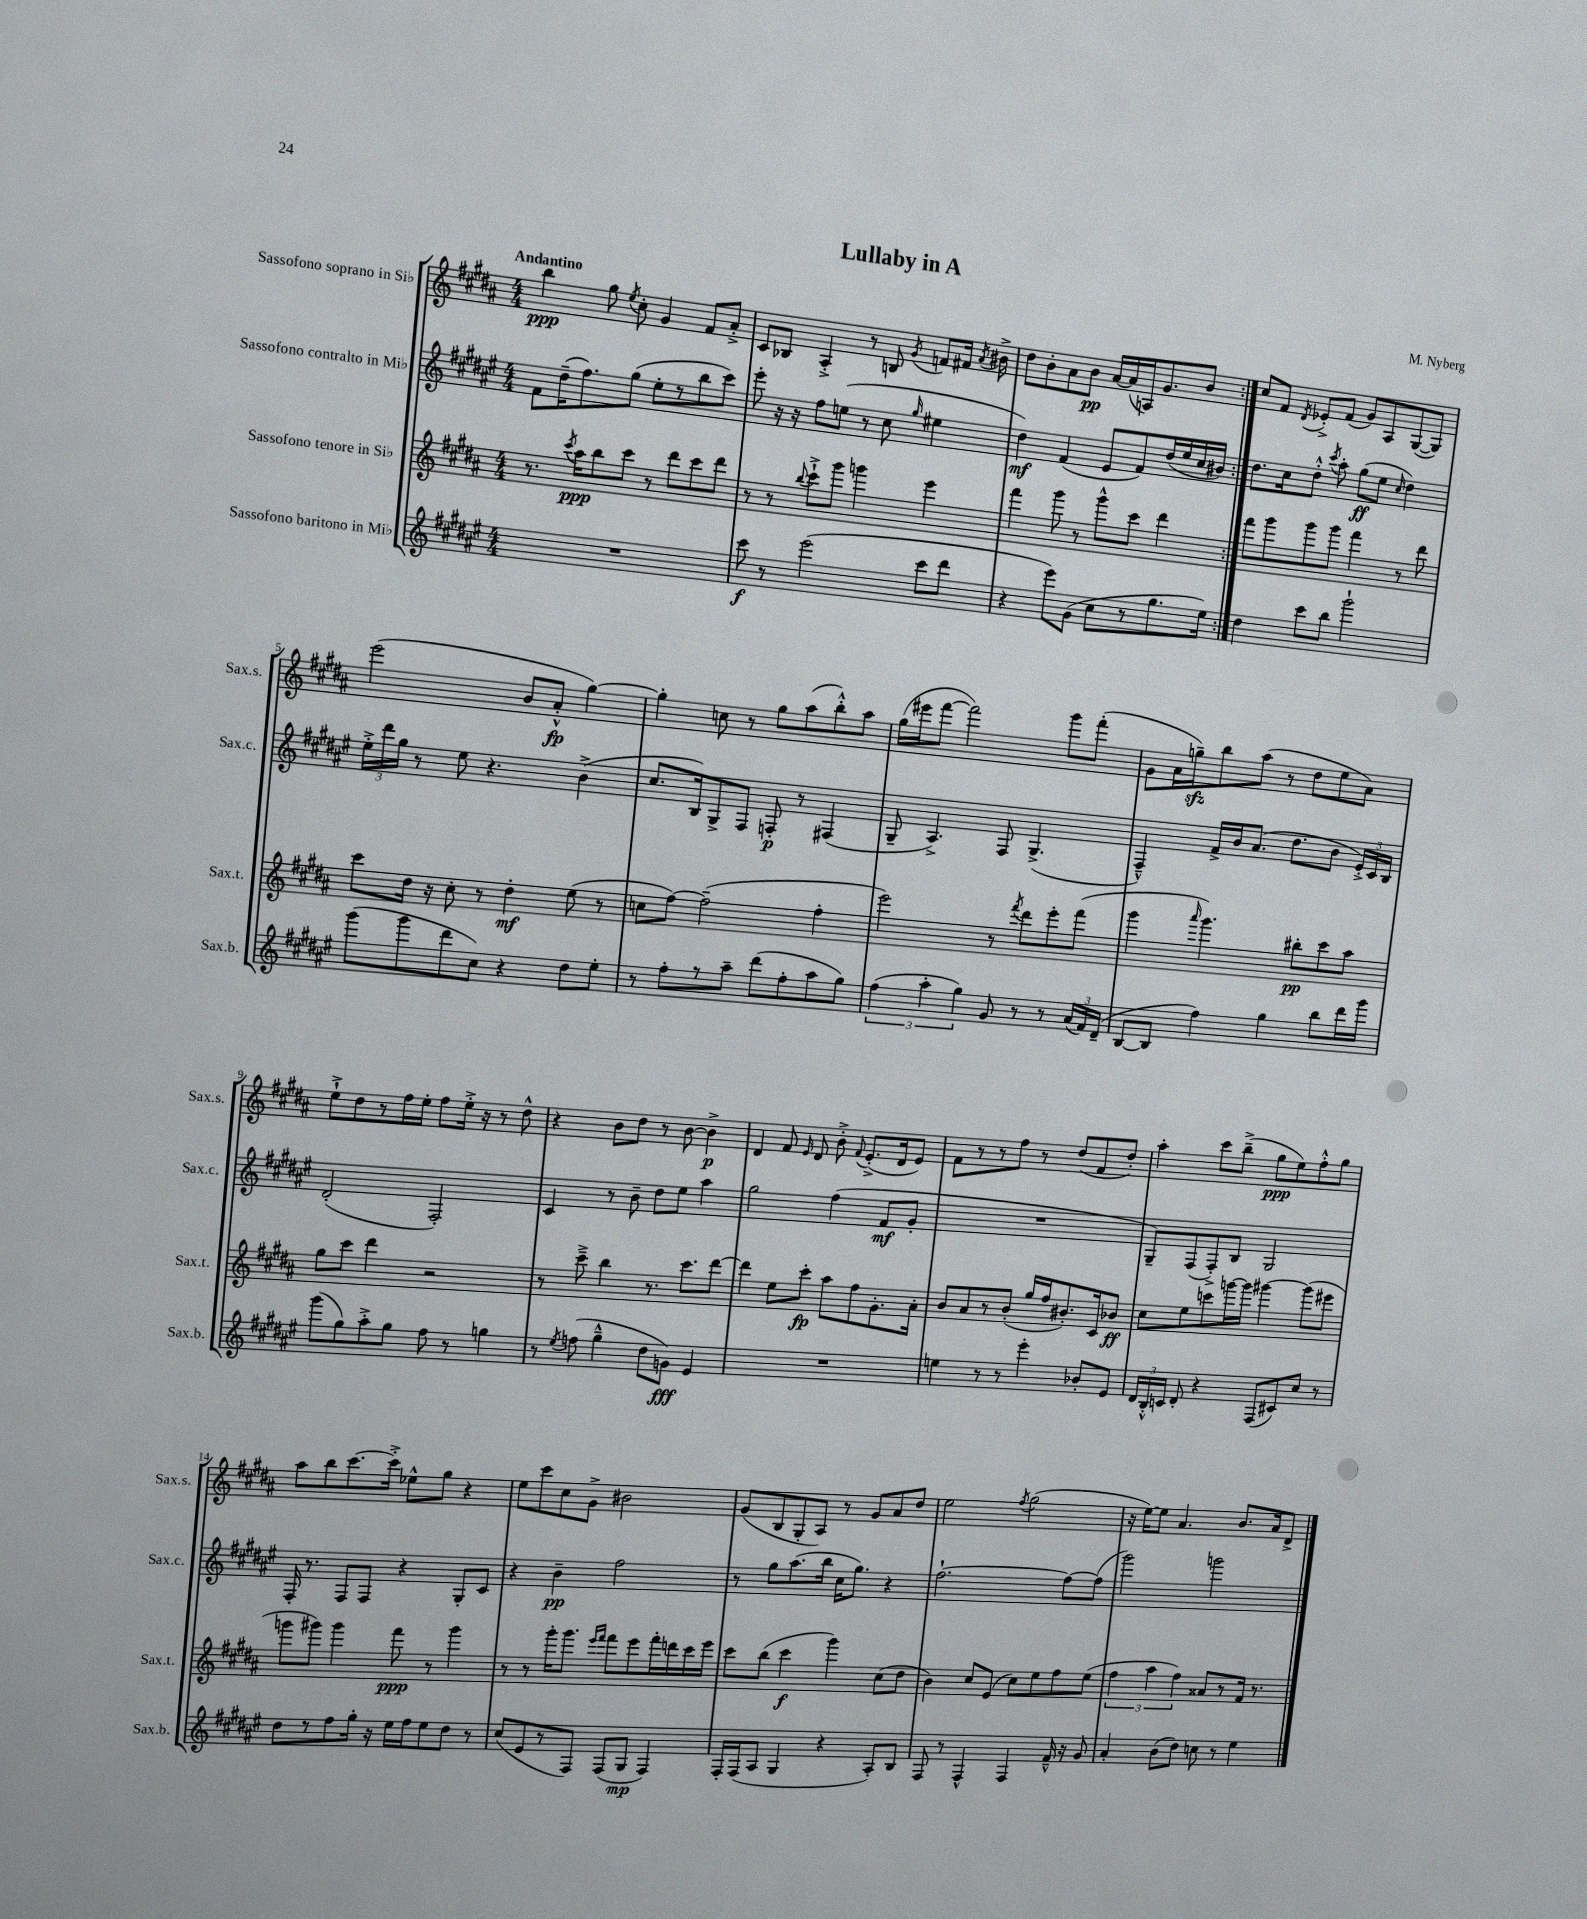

**kern	**kern	**kern	**kern
*staff4	*staff3	*staff2	*staff1
*clefG2	*clefG2	*clefG2	*clefG2
*k[f#c#g#d#a#e#]	*k[f#c#g#d#a#]	*k[f#c#g#d#a#e#]	*k[f#c#g#d#a#]
*M4/4	*M4/4	*M4/4	*M4/4
1r	8.r	8f#	4bb
.	.	(16dd#~	.
.	8qccc#	.	.
.	16aa#	8.ff#)	.
.	8bb	.	8gg#
.	.	.	8qee
.	8ccc#	(8gg#	8cc#'
.	8r	8ee#'	4g#
.	8ddd#	8r	.
.	8ccc#	8bb	8f#
.	8ddd#	8ccc#)	8a#'^
=	=	=	=
8ccc#	8r	8eee#'	8c#
8r	8r	16r	8B-
.	.	16r	.
.	8qqbb	.	.
(2eee#	8ccc#`^	8ff#	4A#'^
.	8ggg#	(8ee	.
.	4ggg	8r	8r
.	.	8cc#	8B
.	.	16qqgg#	8qg#
8ccc#	4eee	4ee#	8f
8ddd#	.	.	16f#
.	.	.	8qa#
.	.	.	16b#^
=	=	=	=
4r	4fff#	4dd#)	8dd#
.	.	.	8b'
8eee#)	8ggg#	(4f#	8a#
(8g#	8r	.	8b
8cc#	8ggg#^^	8e#	[16a#
.	.	.	(16a#]
8r	8ccc#	8f#)	16A)
.	.	.	8.g#
8.gg#	4ddd#	(16dd#	.
.	.	16ee#	.
.	.	16cc#	8b
16ee#)	.	16b#)	.
=:|!	=:|!	=:|!	=:|!
4dd#	8fff#	8.dd#	8cc#
.	8ggg#	.	8f#
.	.	16cc#	.
.	.	.	8qd#
8ccc#	8ggg#	8dd#'^^	8e-'^
.	.	8qccc#	.
8bb	8ggg#	8aa#'	(8f#
2ggg#`	4fff#	(8gg#	8g#)
.	.	8ee#	8A#
.	.	16qqcc#	.
.	8r	4dd#)	([8G#
.	8ddd#	.	8G#])
=	=	=	=
(8ggg#	8ccc#	24ee#'^	(2eee
.	.	24ddd#	.
.	.	24gg#	.
8ggg#	16dd#	8r	.
.	16r	.	.
8ddd#	8cc#'	8ee#	.
8cc#)	8r	4.r	.
4r	4dd#'	.	8b
.	.	.	8a#'^^
8dd#	(8ee	(4b^	[4gg#)
8ee#'	8r	.	.
=	=	=	=
8r	8cc	8.cc#	4gg#']
8ff#'	[8ff#)	.	.
.	.	16B)	.
8r	(2ff#~]	8G#^	8cc
8aa#~	.	8F#	8r
(8ddd#	.	8F'	8gg#
8ff#'	.	8r	(8aa#
8aa#	4ff#'	(4F#	8bb'^^)
8gg#)	.	.	8aa#
=	=	=	=
(6ff#	2eee)	8G#~	(16gg#
.	.	.	16eee#
.	.	4.A#^)	[8fff#
6aa#'	.	.	.
.	.	.	2fff#])
6gg#)	.	.	.
8g#	8r	8F#	.
.	8qfff#	.	.
8r	8ddd#	(4.G#^	.
8r	8eee'	.	8ggg#
(24a#	(8fff#	.	(8fff#'
24f#)	.	.	.
(24d#~	.	.	.
=	=	=	=
[8B	4ggg#	4F#~^^)	8g#
8B]	.	.	16a#
.	.	.	16gg~)
.	16qqaaa#	.	.
4ff#)	4.ggg#)	16f#^	8bb
.	.	16b	.
.	.	(8.a#	(8aa#
4gg#	.	.	8r
.	.	8.dd#	.
.	8bb#'	.	8dd#
8bb	8ccc#	8b	8ee
16ddd#	8aa#	24e#'^)	8a#)
.	.	24c#	.
16ggg#	.	.	.
.	.	24B	.
=	=	=	=
(8ggg#	8gg#	(2d#'	8ee`^
8gg#)	8ccc#	.	8dd#
8aa#'^	4ddd#	.	8r
8gg#	.	.	16ff#
.	.	.	16ee'
8ff#	2r	2F#')	8ff#
8r	.	.	16ee'^
.	.	.	16r
4gg	.	.	8r
.	.	.	8dd#^^
=	=	=	=
8r	8r	4c#	4r
8qee#	.	.	.
(8ff	8ccc#~^	.	.
4gg#~^^	4bb	8r	8b
.	.	8b~	8dd#
8dd#	8.r	8dd#	8r
8g)	.	8ee#	[8b
.	8.ccc#	.	.
4e#	.	4aa#	4b^]
.	[8ddd#	.	.
=	=	=	=
1r	4ddd#]	2gg#	4d#
.	8ee	.	8f#
.	.	.	16qqe
.	8ccc#'	.	8d#
.	8aa#	(4ff#	8b'^
.	.	.	8qqf#
.	8ff#	.	(8.e'^
.	8.g#'	8f#	.
.	.	.	16d#
.	.	8g#'	8e)
.	16a#'	.	.
=	=	=	=
4ee	8b	1r	8f#
.	8a#	.	8r
8r	8r	.	8r
8r	(8b'	.	8ff#
4eee#'	16gg#	.	8r
.	16ff#	.	.
.	8.b#')	.	(8dd#
8b-'	.	.	8f#
.	16c#	.	.
8e#	8b-	.	8dd#')
=	=	=	=
24d#	8cc#	8G#~)	4aa#'
24B'^^	.	.	.
24c	.	.	.
8d#'	8ee	(8F#	.
4r	8ccc	8F#'^)	8ccc#
.	[16ggg	8B	(8bb~^
.	16ggg]	.	.
(8F#	[4ggg#	2G#	8gg#
8c#)	.	.	8ee)
8cc#	(8ggg#]	.	8ff#'^^
8r	8eee#	.	8gg#
=	=	=	=
8dd#	8ggg	16F#'	8aa#
.	.	8.r	.
8r	8ggg#)	.	8bb
8ff#	4ggg#	8F#	[8.ccc#
16gg#'	.	8F#	.
16r	.	.	16ccc#'^]
16ee#	8fff#	4r	8ee-^^
16ff#	.	.	.
8ee#	8r	.	8gg#
8dd#	4ggg#	8G#'	4r
8r	.	8c#	.
=	=	=	=
(8cc#	8r	4r	8ee
8e#	8r	.	8ccc#
8r	16ggg#'	4b~	8cc#
.	8.ggg#	.	.
8F#)	.	.	8g#^
.	16qqeee	.	.
.	16qqfff#	.	.
(8F#	8fff#	2ff#	2b#
8G#	8eee	.	.
4F#)	16fff#'	.	.
.	16ddd	.	.
.	16ccc#	.	.
.	16eee	.	.
=	=	=	=
16F#'	8ccc#	8r	(8g#
(16F#	.	.	.
8A#	(8bb	8gg#	8B
4G#	4ccc#	(8.aa#	8G#'
.	.	.	8A#)
.	.	16bb	.
4r	4ggg#)	16cc#	8r
.	.	8.gg#)	.
.	.	.	8g#
8A#')	(8cc#	4r	8a#
8B	8dd#	.	8dd#
=	=	=	=
8F#	4b)	[2.ff#`	2ee
8r	.	.	.
4F#^^	8cc#	.	.
.	(8e	.	.
.	.	.	8qff#
4F#	8cc#)	.	(2gg#
.	8ee	.	.
16f#~^^	8ff#	8ff#_	.
16r	.	.	.
8g#	(8ee	(8ff#]	.
=	=	=	=
4a#'	6ff#	2ggg#)	16r
.	.	.	[16ee)
.	.	.	8ee]
.	6aa#	.	.
(8b	.	.	4.a#
.	6ff#)	.	.
8dd#)	.	.	.
8cc	8a##	2ggg	.
8r	8r	.	8.b
4ee#	16f#	.	.
.	8.r	.	16a#
.	.	.	8d#^
==	==	==	==
*-	*-	*-	*-
